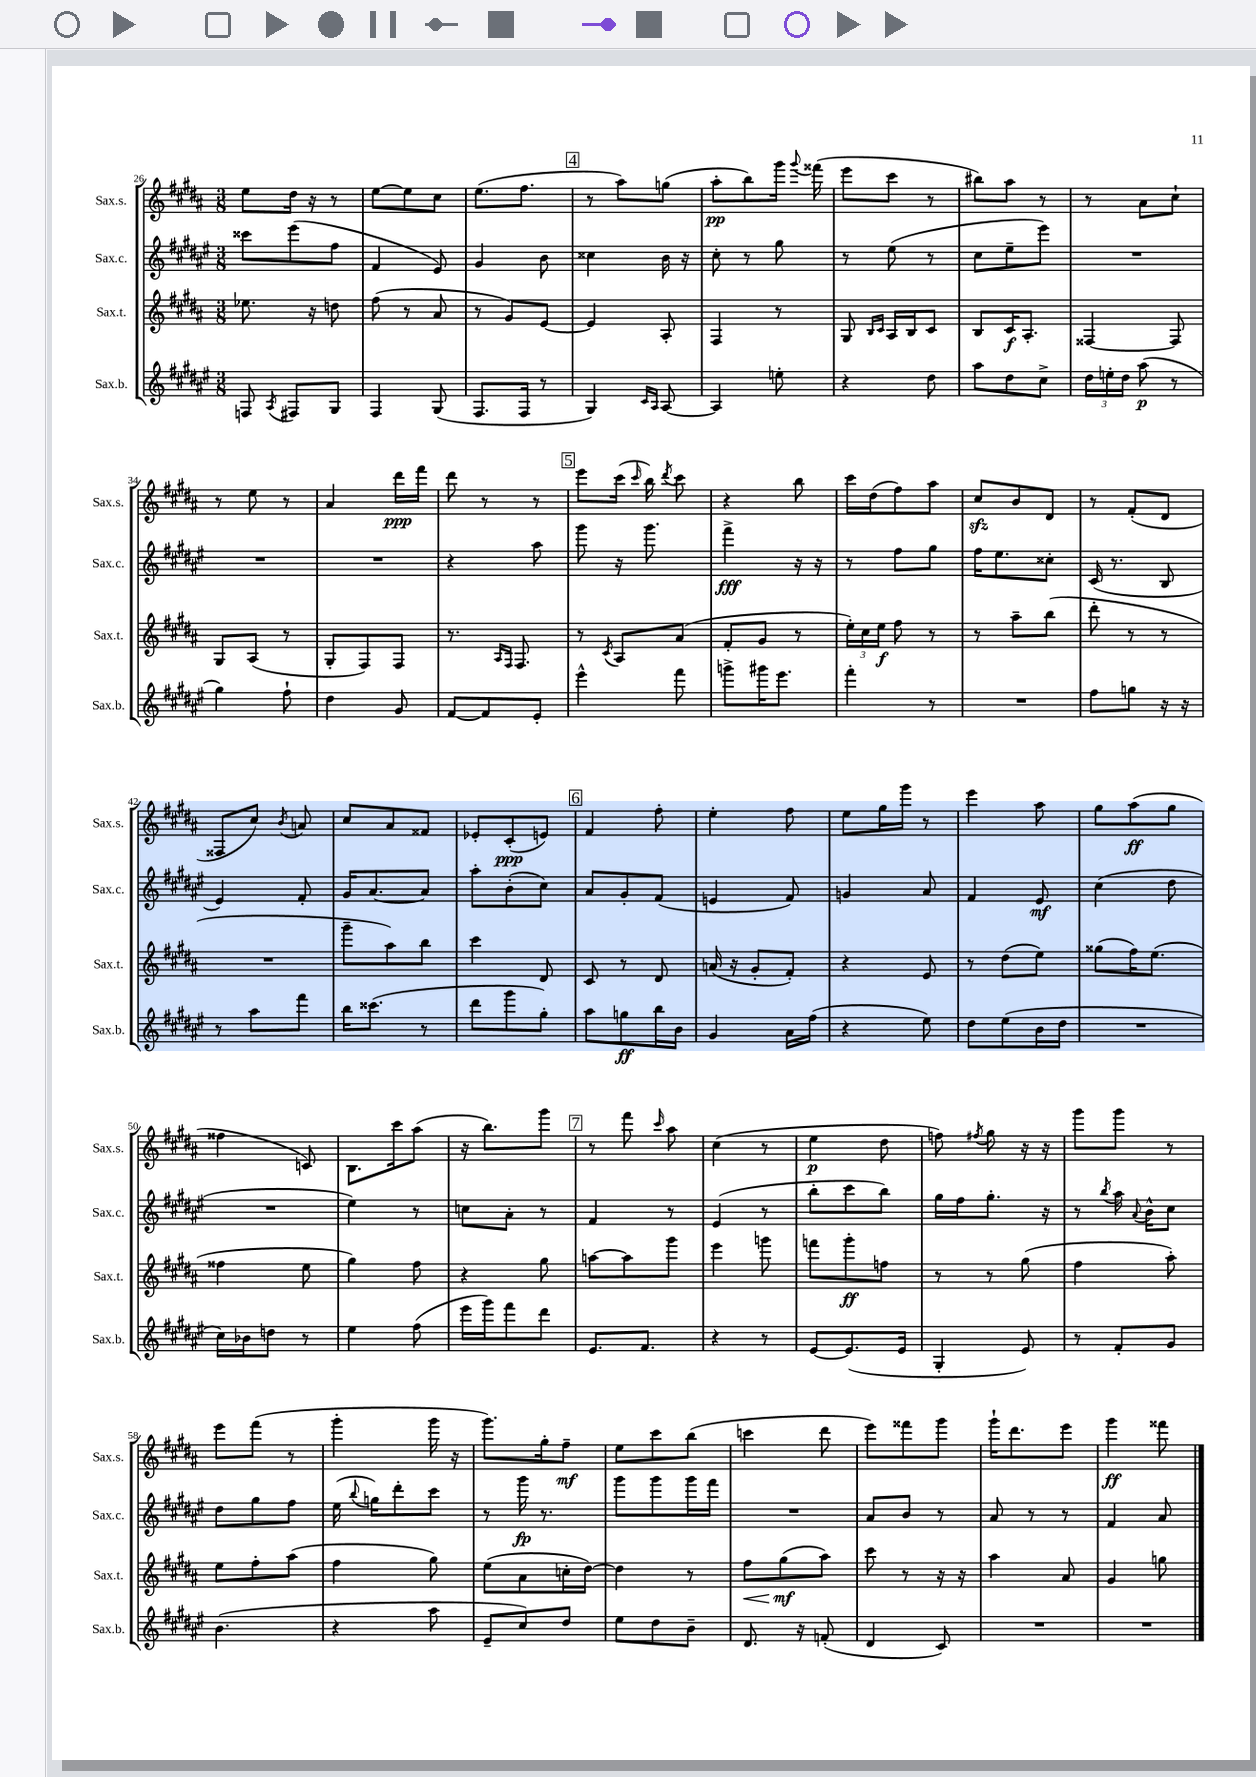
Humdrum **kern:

**kern	**kern	**kern	**kern
*staff4	*staff3	*staff2	*staff1
*clefG2	*clefG2	*clefG2	*clefG2
*k[f#c#g#d#a#e#]	*k[f#c#g#d#a#]	*k[f#c#g#d#a#e#]	*k[f#c#g#d#a#]
*M3/8	*M3/8	*M3/8	*M3/8
8F	8.ee-	8ccc##	8ee
8qA#	.	.	.
8F#	.	(8eee#	16dd#
.	16r	.	16r
8G#	8dd	8ff#	8r
=	=	=	=
4F#	(8ff#	4f#	[8ee
.	8r	.	8ee]
(8G#	8a#	8e#)	8cc#
=	=	=	=
8.F#	8r	4g#	(8.ee
.	8g#)	.	.
16F#	.	.	8.ff#
8r	[8e	8b	.
=	=	=	=
4G#)	4e]	4cc##	8r
.	.	.	8aa#)
16qqc#	.	.	.
16qqA#	.	.	.
[8A#	8A#'	16b	(8gg
.	.	16r	.
=	=	=	=
4A#]	4F#	8cc#'	8aa#'
.	.	8r	8bb)
8ee'	8r	8gg#	16ggg#
.	.	.	8qqggg#
.	.	.	(16fff##
=	=	=	=
4r	8G#	8r	8eee
.	16qqB	.	.
.	16qqc#	.	.
.	16A#	(8ee#	8ccc#
.	16B	.	.
8dd#	8c#	8r	8r
=	=	=	=
8aa#	8B	8cc#	8bb#)
8dd#	16c#	8ee#~	8aa#
.	8.A#'	.	.
8cc#^	.	8eee#)	8r
=	=	=	=
24dd#	[4F##	4.r	8r
24ee'	.	.	.
24dd#	.	.	.
(8aa#	.	.	8a#
8r	8F##]	.	8cc#`
=	=	=	=
4gg#)	8G#	4.r	8r
.	(8A#	.	8ee
8ff#`	8r	.	8r
=	=	=	=
4dd#	8G#'	4.r	4a#
.	8F#)	.	.
8g#	8F#	.	16ddd#
.	.	.	16fff#
=	=	=	=
[8f#	8.r	4r	8ddd#
8f#]	.	.	8r
.	16qqA#	.	.
.	16qqF#	.	.
.	8.F#	.	.
8e#'	.	8aa#	8r
=	=	=	=
4eee#^^	8r	8ggg#	8eee
.	8qc#	.	.
.	8A#	16r	(16ccc#
.	.	.	16qqccc#
.	.	8.ggg#	16bb)
.	.	.	8qddd#
8fff#	(8a#	.	8ccc#
=	=	=	=
8ggg^	8f#'	4fff#^	4r
16ggg#	8g#	.	.
8.eee#	.	.	.
.	8r	16r	8bb
.	.	16r	.
=	=	=	=
4fff#'	24ee')	8r	16ccc#
.	24cc#	.	.
.	.	.	(16dd#
.	24ee	.	.
.	8ff#	8ff#	8ff#)
8r	8r	8gg#	8aa#
=	=	=	=
4.r	8r	16ff#	8cc#
.	.	8.ee#	.
.	8aa#~	.	8b
.	(8bb	8cc##'	8d#
=	=	=	=
8ff#	8ddd#'	(16c#	8r
.	.	8.r	.
8gg	8r	.	(8f#'
16r	8r	8B	8d#
16r	.	.	.
=	=	=	=
8r	4.r	4e#)	8F##
8aa#	.	.	8cc#)
.	.	.	8qb
8fff#	.	8f#'	8a
=	=	=	=
16bb	8ggg#~	16g#	8cc#
(8.ccc##	.	[8.a#	.
.	8aa#)	.	8a#
8r	8bb	8a#]	8f##
=	=	=	=
8ddd#	4ccc#	8aa#'	8e-'
8ggg#	.	(8b'	(8c#'
8gg#')	8d#	8cc#)	8e)
=	=	=	=
8aa#	8c#	8a#	4f#
8gg	8r	8g#'	.
16bb	8d#	(8f#	8ff#'
16b	.	.	.
=	=	=	=
4g#	(16a	4e	4ee'
.	16r	.	.
.	8g#'	.	.
16a#	8f#')	8f#)	8ff#
(16ff#	.	.	.
=	=	=	=
4r	4r	4g	8ee
.	.	.	16gg#
.	.	.	16ggg#
8ee#)	8e	8a#	8r
=	=	=	=
8dd#	8r	4f#	4eee
(8ee#	(8dd#	.	.
16b	8ee)	8e#	8aa#
16dd#	.	.	.
=	=	=	=
4.r	(8gg##	(4cc#	8gg#
.	16ff#)	.	(8aa#
.	(8.ee	.	.
.	.	8dd#	8gg#
=	=	=	=
16cc#)	4ff##	4.r	4ff##
16b-	.	.	.
8dd	.	.	.
8r	8ee	.	8c)
=	=	=	=
4ee#	4gg#)	4ee#)	8.B
.	.	.	16ccc#
(8ff#	8ff#	8r	(8aa#
=	=	=	=
16eee#	4r	8cc	16r
16ggg#)	.	.	8.bb)
8fff#	.	8a#'	.
8ddd#	8gg#	8r	8ggg#
=	=	=	=
8.e#	[8aa	4f#	8r
.	8aa]	.	8fff#
8.f#	.	.	.
.	.	.	16qqccc#
.	8ggg#	8r	8aa#
=	=	=	=
4r	4eee	(4e#	(4cc#
8r	8ggg	8r	8r
=	=	=	=
[8e#	8fff	8bb'	4ee
(8.e#]	8ggg#'	8ccc#	.
.	8ff	8bb)	8dd#
16e#	.	.	.
=	=	=	=
4G#'	8r	16gg#	8ff)
.	.	16ff#	.
.	.	.	8qff#
.	8r	8.gg#'	8gg#
8e#)	(8gg#	.	16r
.	.	16r	16r
=	=	=	=
8r	4ff#	8r	8ggg#
.	.	8qbb	.
8f#'	.	16aa#	8ggg#
.	.	8qqa#	.
.	.	16b^^	.
8g#	8aa#')	8cc#	8r
=	=	=	=
(4.b	8ee	8dd#	8eee
.	8ff#'	8gg#	(8fff#
.	(8aa#	8ff#	8r
=	=	=	=
4r	4ff#	(16ee#	4ggg#'
.	.	8qqbb	.
.	.	16gg)	.
.	.	8ddd#'	.
8aa#	8gg#)	8ccc#	16ggg#
.	.	.	16r
=	=	=	=
8e#~	(8ee	8r	8.ggg#)
8cc#)	8a#	16ggg#	.
.	.	8.r	16gg#'
8dd#	16cc'	.	8ff#~
.	[16dd#)	.	.
=	=	=	=
8ee#	4dd#]	8ggg#	8ee
8dd#	.	8ggg#	8ccc#
8b~	8r	16ggg#	(8bb
.	.	16fff#	.
=	=	=	=
8.d#	8ff#	4.r	4ccc
.	(8gg#	.	.
16r	.	.	.
(8f'	8aa#)	.	8ddd#
=	=	=	=
4d#	8ccc#	8a#	8eee)
.	8r	8b	8fff##
8c#)	16r	8r	8ggg#
.	16r	.	.
=	=	=	=
4.r	4aa#	8a#	16ggg#`
.	.	.	8.ddd#
.	.	8r	.
.	8a#	8r	8eee
=	=	=	=
4.r	4g#	4f#	4ggg#
.	8gg	8a#	8fff##
==	==	==	==
*-	*-	*-	*-
